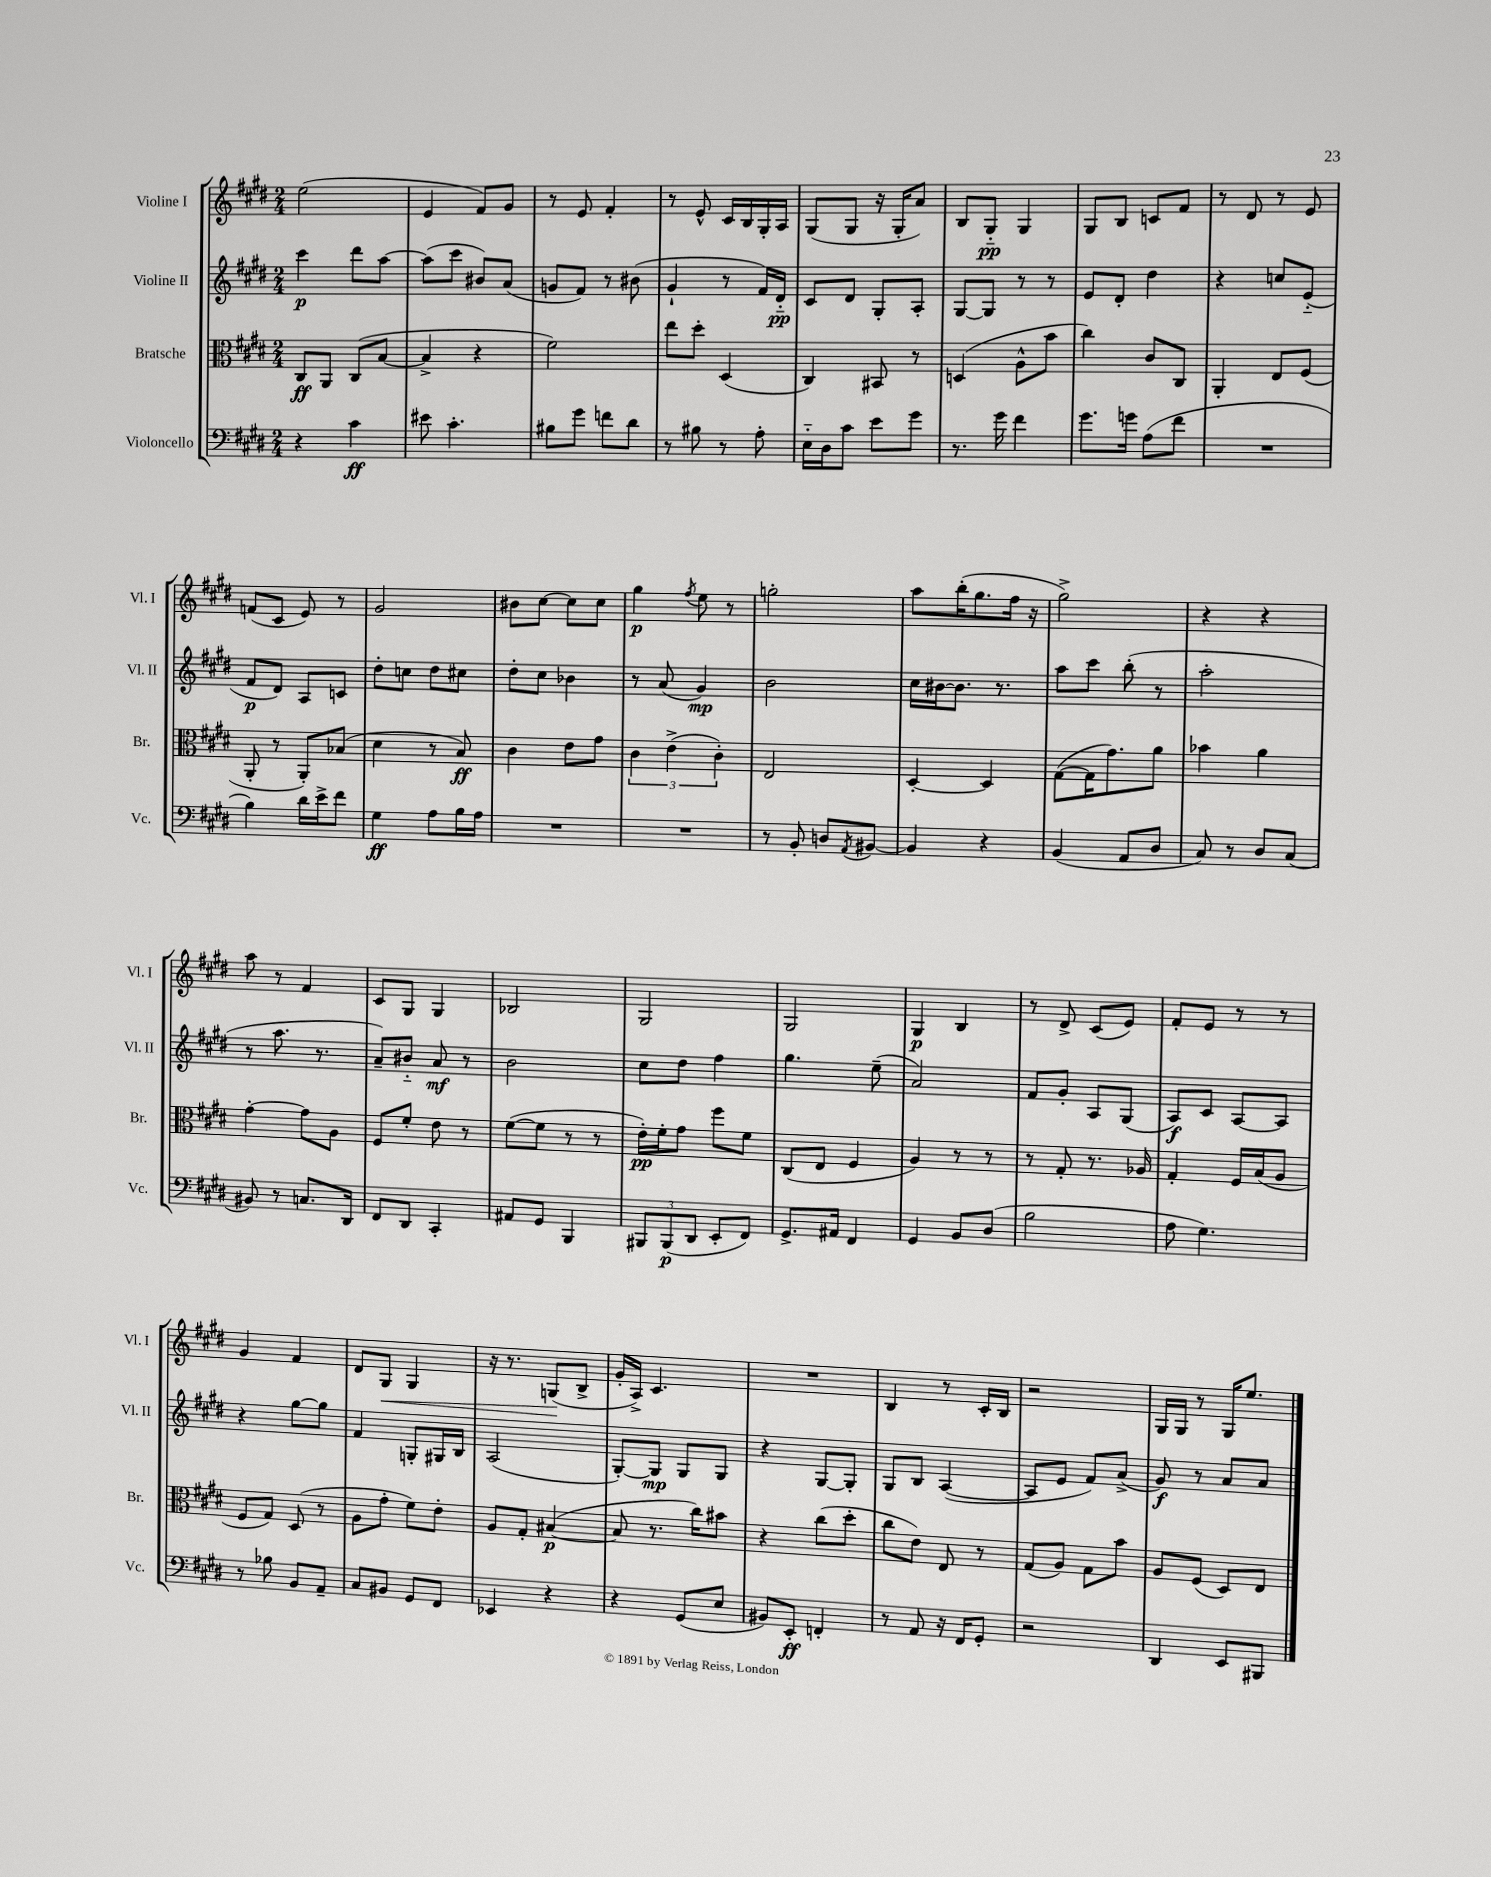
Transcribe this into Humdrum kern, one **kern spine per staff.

**kern	**kern	**kern	**kern
*staff4	*staff3	*staff2	*staff1
*clefF4	*clefC3	*clefG2	*clefG2
*k[f#c#g#d#]	*k[f#c#g#d#]	*k[f#c#g#d#]	*k[f#c#g#d#]
*M2/4	*M2/4	*M2/4	*M2/4
4r	8C#	4ccc#	(2ee
.	8AA	.	.
4c#	(8C#	8ddd#	.
.	[8B	[8aa	.
=	=	=	=
8e#	4B^]	(8aa]	4e
4.c#'	.	8ccc#	.
.	4r	8b#)	8f#)
.	.	(8a	8g#
=	=	=	=
8B#	2f#)	8g	8r
8g#	.	8f#)	8e
8f	.	8r	4f#'
8d#	.	(8b#	.
=	=	=	=
8r	8ee	4g#`	8r
8B#	8dd#'	.	8e^^
8r	(4D#	8r	16c#
.	.	.	16B
8A'	.	16f#)	16G#'
.	.	16d#'~	16A
=	=	=	=
16E'~	4C#)	8c#	(8G#
16D#	.	.	.
8c#	.	8d#	8G#
8e	8BB#	8G#'	16r
.	.	.	16G#'
8g#	8r	8A'	8a)
=	=	=	=
8.r	(4D	[8G#	8B
.	.	8G#]	8G#'~
16g#	.	.	.
4f#	8A^^	8r	4G#
.	8b	8r	.
=	=	=	=
8.g#	4cc#)	8e	8G#
.	.	8d#'	8B
16g	.	.	.
(8A	8c#	4dd#	8c
8f#	8C#	.	8f#
=	=	=	=
2r	4AA'	4r	8r
.	.	.	8d#
.	8E	8cc	8r
.	(8F#	(8e'~	8e
=	=	=	=
4B)	8AA'	8f#	(8f
.	8r	8d#)	8c#
16d#	8AA')	8A	8e)
16e^	.	.	.
8f#	(8B-	8c	8r
=	=	=	=
4G#	4d#	8dd#'	2g#
.	.	8cc	.
8A	8r	8dd#	.
16B	8B)	8cc#	.
16A	.	.	.
=	=	=	=
2r	4c#	8dd#'	8b#
.	.	8cc#	[8cc#
.	8e	4b-	8cc#]
.	8g#	.	8cc#
=	=	=	=
2r	6c#	8r	4gg#
.	.	(8a	.
.	(6e^	.	.
.	.	.	8qff#
.	.	4g#)	8ee
.	6c#')	.	.
.	.	.	8r
=	=	=	=
8r	2E	2b	2gg'
8BB'	.	.	.
8D	.	.	.
8qAA	.	.	.
[8BB#	.	.	.
=	=	=	=
4BB#]	[4D#'	16cc#	8aa
.	.	[16b#	.
.	.	8.b#]	(16bb'
.	.	.	8.gg#
4r	4D#]	.	.
.	.	8.r	.
.	.	.	16ff#
.	.	.	16r
=	=	=	=
(4BB	([8G#	8aa	2gg#^)
.	16G#]	8ccc#	.
.	8.g#)	.	.
8AA	.	(8bb'	.
8D#	8a	8r	.
=	=	=	=
8C#)	4b-	2aa'	4r
8r	.	.	.
8D#	4a	.	4r
(8C#	.	.	.
=	=	=	=
8BB#)	[4g#'	8r	8aa
8r	.	8.aa	8r
8.C	8g#]	.	4f#
.	.	8.r	.
.	8A	.	.
16DD#	.	.	.
=	=	=	=
8FF#	8F#	8a~)	8c#
8DD#	8f#'	8b#'~	8G#
4CC#'	8e	8a	4G#
.	8r	8r	.
=	=	=	=
8AA#	([8f#	2b	2B-
8GG#	8f#]	.	.
4BBB	8r	.	.
.	8r	.	.
=	=	=	=
12BBB#	16e')	8cc#	2G#
.	16f#'	.	.
(12BBB#	.	.	.
.	8g#	8dd#	.
12DD#	.	.	.
8EE'	8ff#	4ff#	.
8FF#)	8f#	.	.
=	=	=	=
8.GG#^	(8C#	4.gg#	2G#
.	8E	.	.
16AA#	.	.	.
4FF#	4F#	.	.
.	.	(8ee~	.
=	=	=	=
4GG#	4A)	2a)	4G#
8BB	8r	.	4B
(8D#	8r	.	.
=	=	=	=
2B	8r	8f#	8r
.	8G#'	8g#'	8d#^
.	8.r	8A	(8c#
.	.	(8G#	8e)
.	16A-	.	.
=	=	=	=
8A	4G#'	8A)	8f#'
4.G#)	.	8c#	8e
.	16F#	[8A	8r
.	(16B	.	.
.	8A	8A]	8r
=	=	=	=
8r	8F#	4r	4g#
8B-	8G#)	.	.
8BB	(8D#	[8gg#	4f#
8AA~	8r	8gg#]	.
=	=	=	=
8C#	8A	4f#	8d#
8BB#	8g#'	.	8G#
8GG#	8f#)	8G'	4G#
8FF#	8e'	16G#	.
.	.	16B	.
=	=	=	=
4EE-	8A	(2A	16r
.	.	.	8.r
.	8G#'	.	.
4r	([4B#	.	(8G
.	.	.	8B^
=	=	=	=
4r	8B#]	[8G#')	16g#'
.	.	.	16A^)
.	8.r	8G#]	4.c#
(8GG#	.	8G#	.
.	16cc#)	.	.
8E	8b#	8G#	.
=	=	=	=
8BB#)	4r	4r	2r
8EE'	.	.	.
4FF'	(8cc#	[8G#	.
.	8dd#'	8G#']	.
=	=	=	=
8r	8cc#	8G#	4B
8AA	8e)	8B	.
16r	8E	([4A	8r
16FF#	.	.	.
8GG#'	8r	.	16c#'
.	.	.	16B
=	=	=	=
2r	(8G#	8A]	2r
.	8A)	8e	.
.	8G#	8f#)	.
.	8b	(8a^	.
=	=	=	=
4DD#	8A	8g#)	16G#
.	.	.	16G#
.	(8F#	8r	8r
8EE	8D#)	8a	16G#
.	.	.	8.ee
8BBB#	8E	8a	.
==	==	==	==
*-	*-	*-	*-
